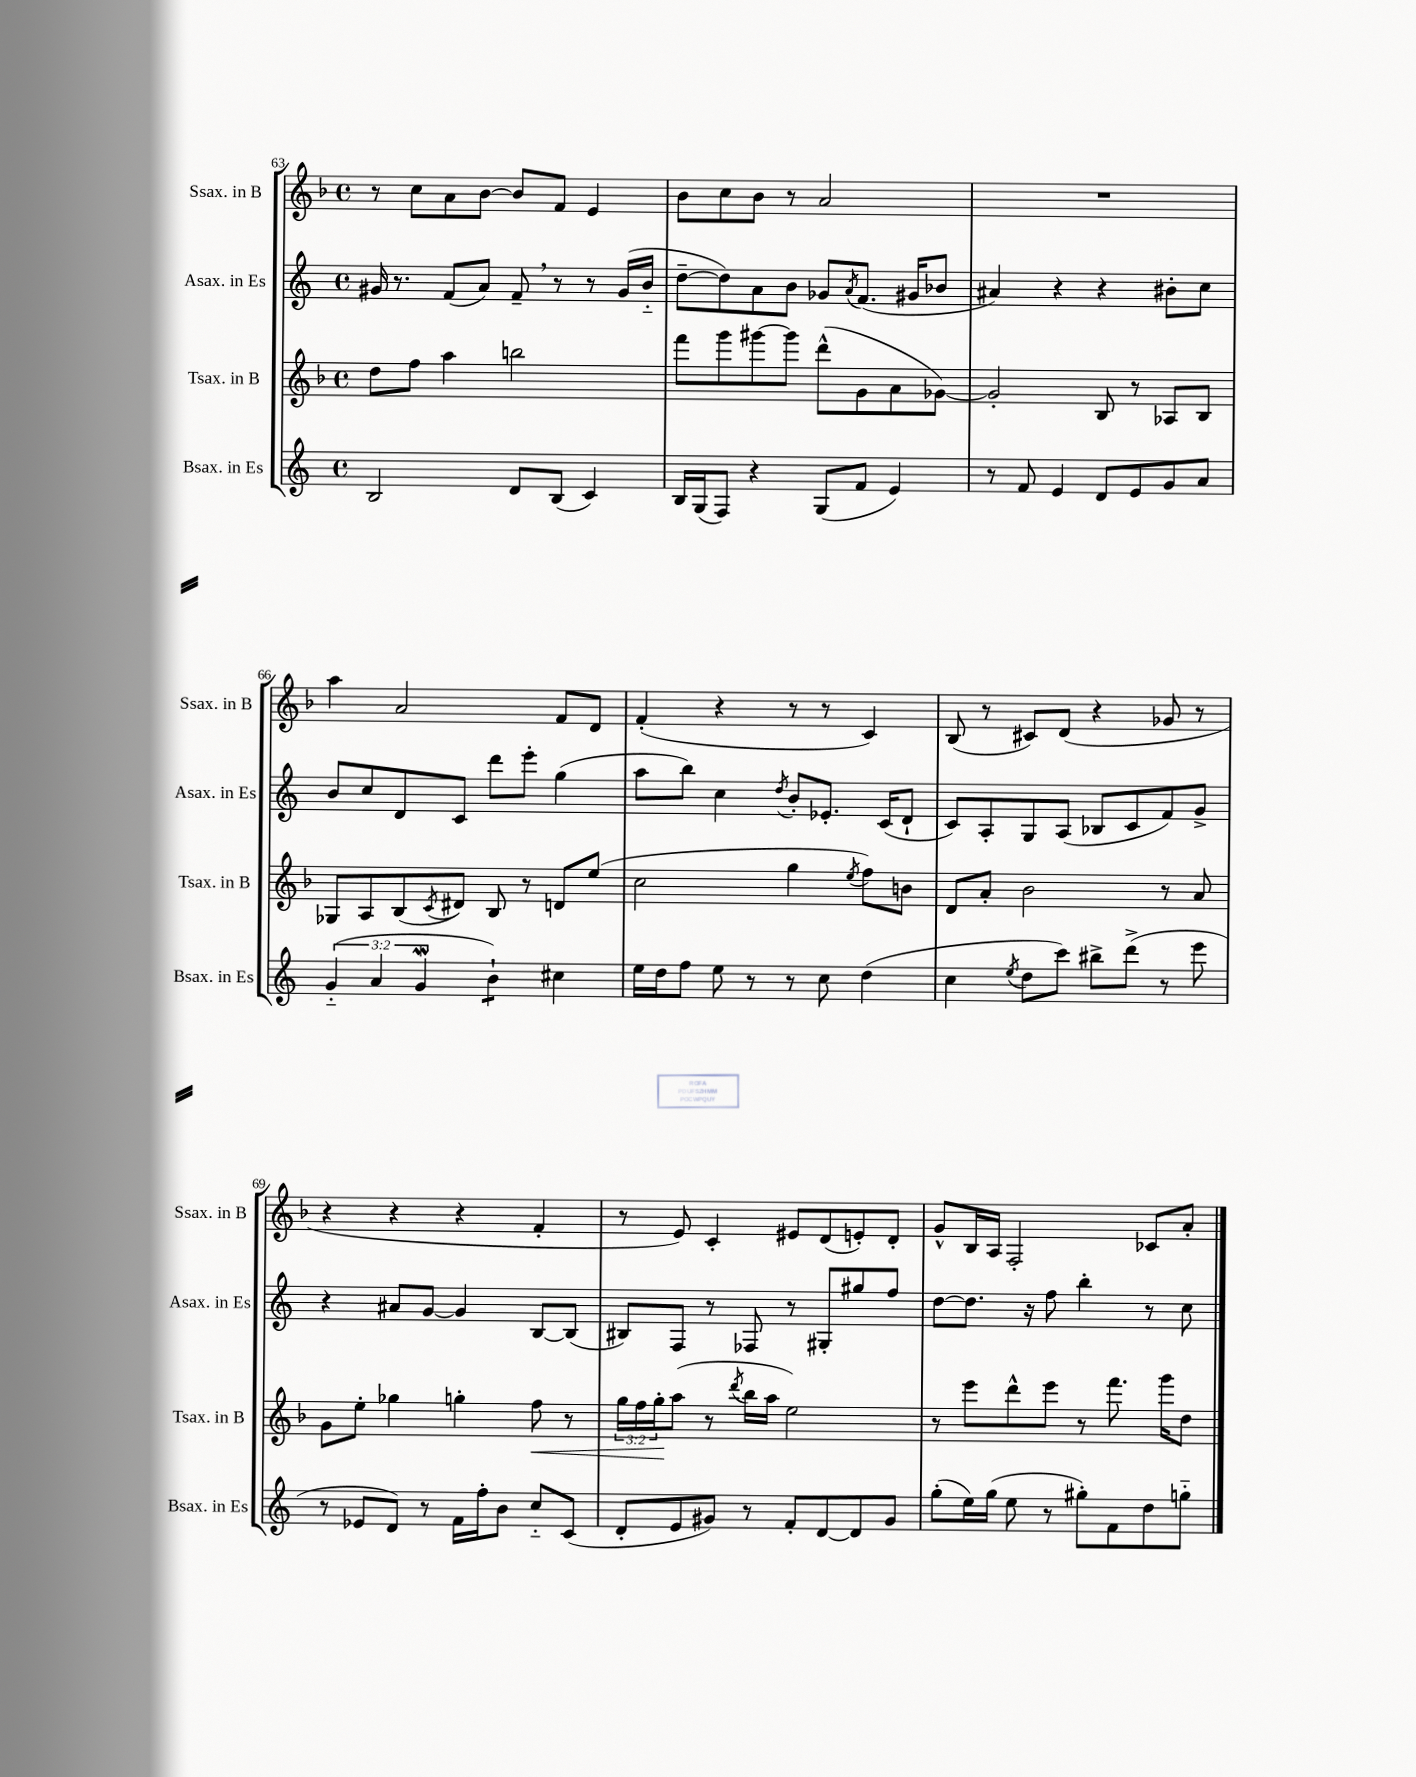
<<
\new StaffGroup <<
\new Staff = "s0" \with { instrumentName = "Ssax. in B" shortInstrumentName = "Ssax. in B" } {
    \clef treble \key f \major \defaultTimeSignature \time 4/4
    r8 c''8 a'8 bes'8~ bes'8 f'8 e'4 |
    bes'8 c''8 bes'8 r8 a'2 |
    R1 |
    a''4 a'2 f'8 d'8 |
    f'4-.( r4 r8 r8 c'4) |
    bes8( r8 cis'8) d'8( r4 ges'8 r8 |
    r4 r4 r4 f'4-. |
    r8 e'8) c'4-. eis'8 d'8( e'8-.) d'8-. |
    g'8-^ bes16 a16 f2-. ces'8 a'8-. \bar "|." |
}
\new Staff = "s1" \with { instrumentName = "Asax. in Es" shortInstrumentName = "Asax. in Es" } {
    \clef treble \key c \major \defaultTimeSignature \time 4/4
    gis'16 r8. f'8( a'8) f'8-- \breathe r8 r8 gis'16( b'16-_ |
    d''8~-- d''8) a'8 b'8 ges'8 \acciaccatura { a'8 } f'8.( gis'16 bes'8 |
    ais'4) r4 r4 bis'8-. c''8 |
    b'8 c''8 d'8 c'8 d'''8 e'''8-. g''4( |
    a''8 b''8) c''4 \acciaccatura { d''8 } b'8-. ees'8.-. c'16( d'8-! |
    c'8) a8-. g8 a8( bes8 c'8 f'8) g'8-> |
    r4 ais'8 g'8~ g'4 b8~ b8( |
    bis8) f8 r8 fes8 r8 gis8-. gis''8 f''8 |
    d''8~ d''8. r16 f''8 b''4-. r8 c''8 \bar "|." |
}
\new Staff = "s2" \with { instrumentName = "Tsax. in B" shortInstrumentName = "Tsax. in B" } {
    \clef treble \key f \major \defaultTimeSignature \time 4/4 \override Staff.TupletNumber.text = #tuplet-number::calc-fraction-text
    d''8 f''8 a''4 b''2 |
    f'''8 g'''8 gis'''8~ gis'''8 d'''8-^( g'8 a'8 ges'8~) |
    ges'2-. bes8 r8 aes8 bes8 |
    ges8 a8 bes8( \acciaccatura { c'8 } dis'8) bes8 r8 d'8 e''8( |
    c''2 g''4 \acciaccatura { e''8 } f''8) b'8 |
    d'8 a'8-. bes'2 r8 a'8 |
    g'8 e''8-. ges''4 g''4-. f''8\< r8 |
    \tuplet 3/2 { g''16 f''16 g''16-.\! } a''8( r8 \acciaccatura { d'''8 } bes''16 a''16 e''2) |
    r8 e'''8 d'''8-^ e'''8 r8 f'''8. g'''16 d''8 \bar "|." |
}
\new Staff = "s3" \with { instrumentName = "Bsax. in Es" shortInstrumentName = "Bsax. in Es" } {
    \clef treble \key c \major \defaultTimeSignature \time 4/4 \override Staff.TupletNumber.text = #tuplet-number::calc-fraction-text
    b2 d'8 b8( c'4) |
    b16 g16( f8) r4 g8( f'8 e'4) |
    r8 f'8 e'4 d'8 e'8 g'8 a'8 |
    \tuplet 3/2 { g'4-_( a'4 g'4\mordent } b'4:8-!) cis''4 |
    e''16 d''16 f''8 e''8 r8 r8 c''8 d''4( |
    c''4 \acciaccatura { e''8 } d''8 c'''8) bis''8-> d'''8->( r8 e'''8 |
    r8 ees'8 d'8) r8 f'16 f''16-. b'8 c''8-_ c'8( |
    d'8-. e'8 gis'8) r8 f'8-. d'8~ d'8 gis'8 |
    g''8-.( e''16) g''16( e''8 r8 gis''8-.) f'8 d''8 g''8-_ \bar "|." |
}
>>
>>
\layout { \context { \Score currentBarNumber = #63 } }
